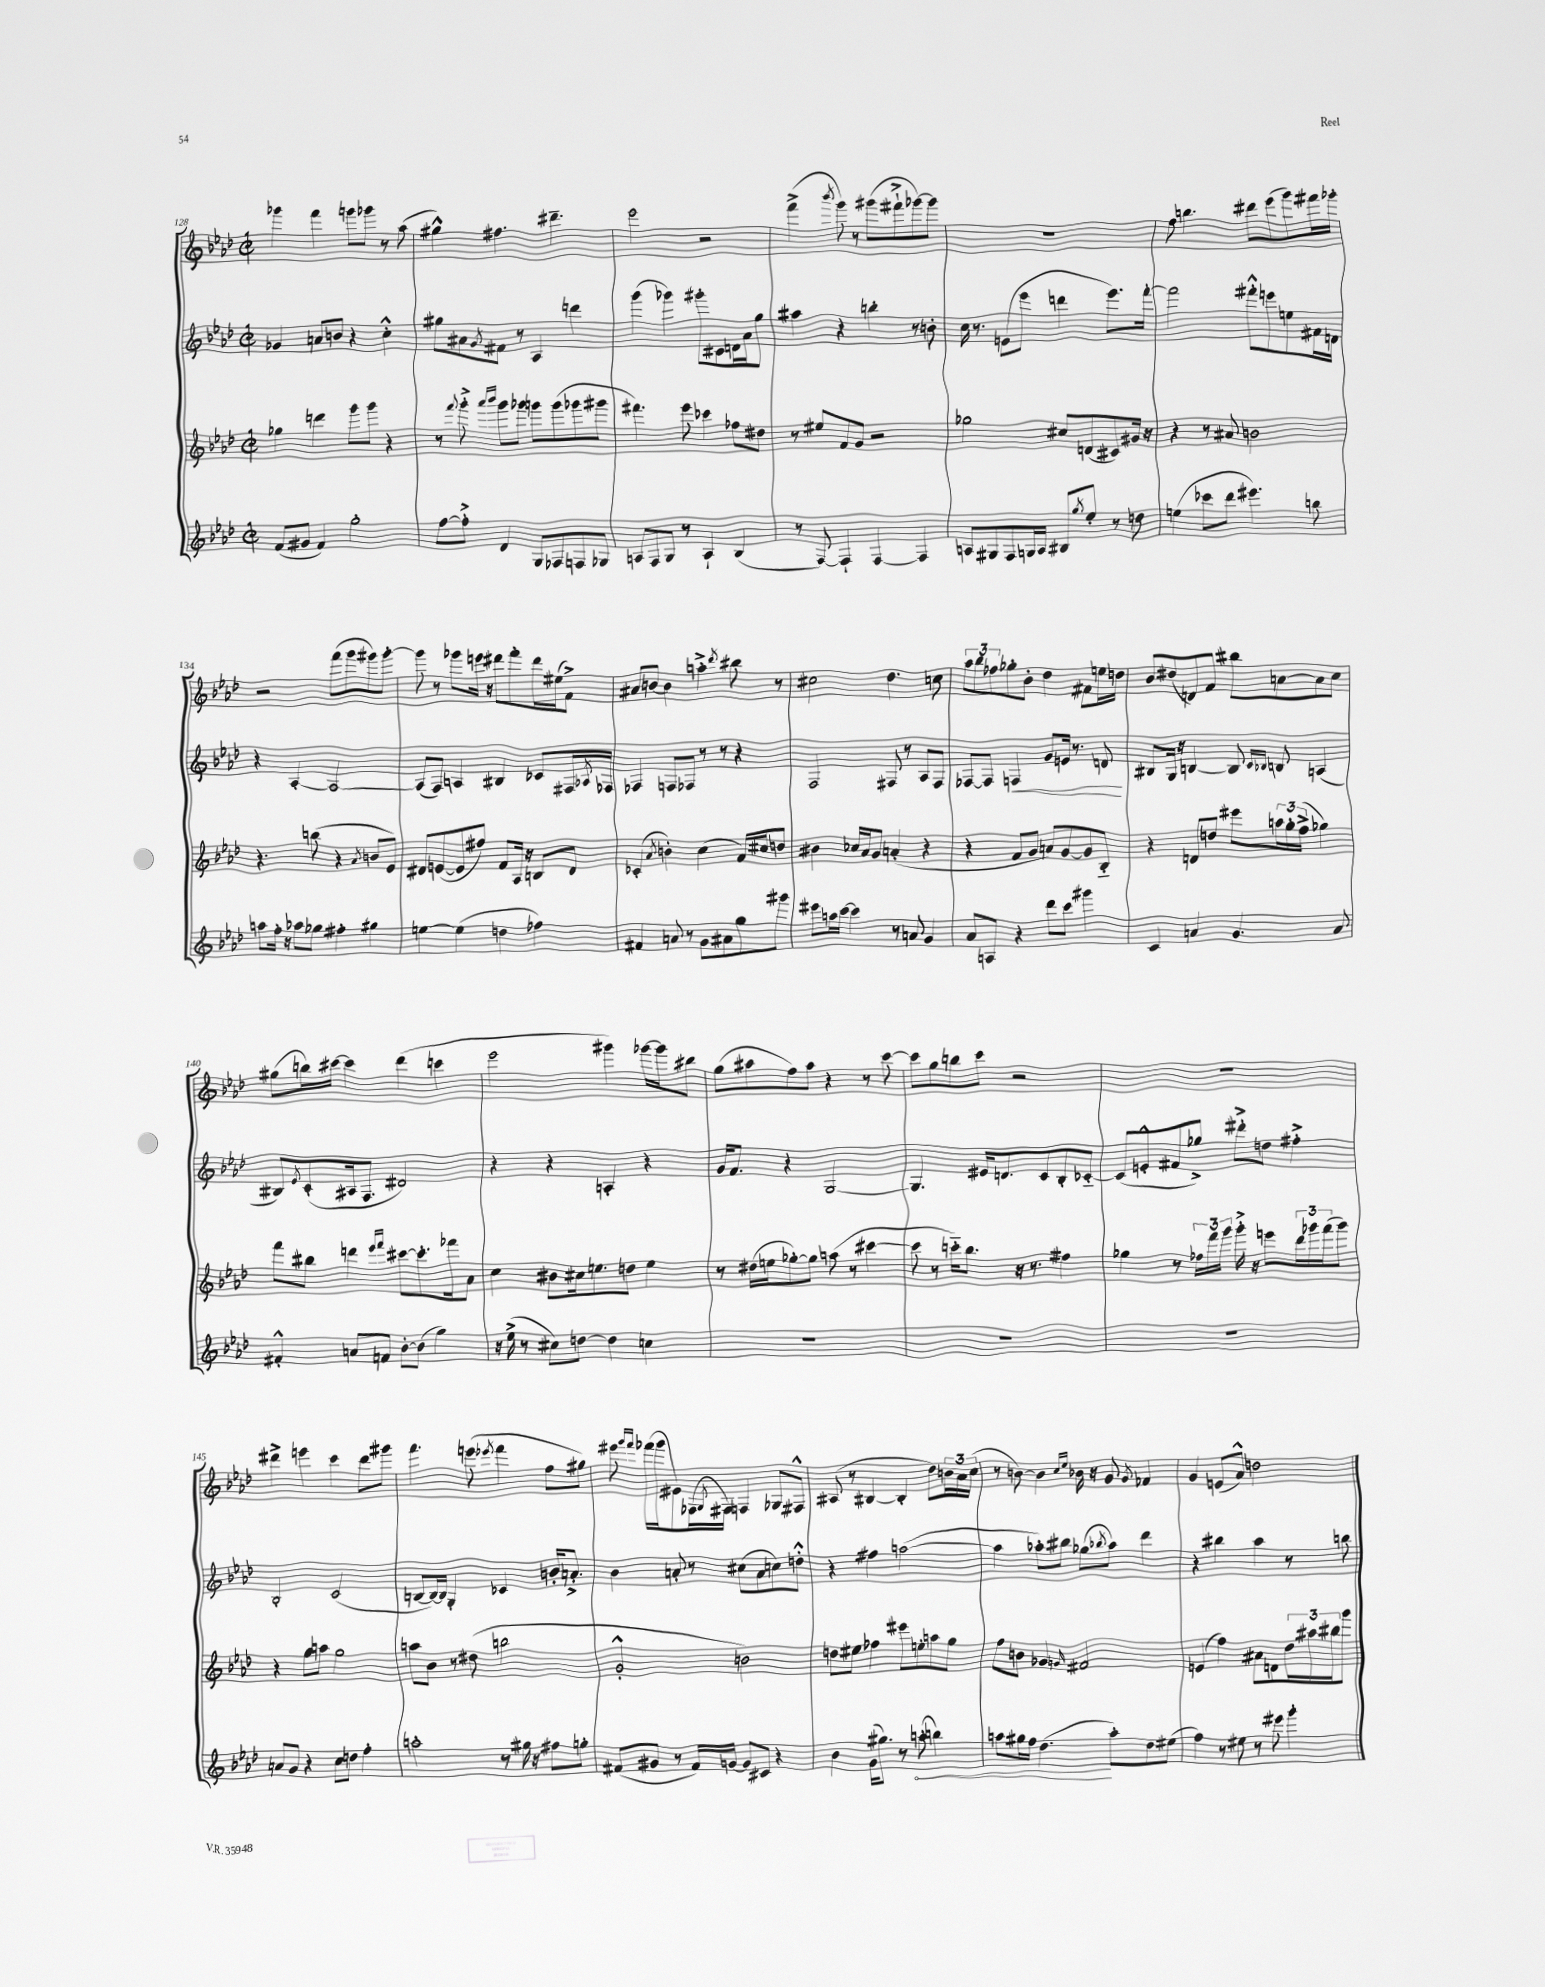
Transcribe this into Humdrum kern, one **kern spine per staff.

**kern	**kern	**kern	**kern
*staff4	*staff3	*staff2	*staff1
*clefG2	*clefG2	*clefG2	*clefG2
*k[b-e-a-d-]	*k[b-e-a-d-]	*k[b-e-a-d-]	*k[b-e-a-d-]
*M2/2	*M2/2	*M2/2	*M2/2
*met(c|)	*met(c|)	*met(c|)	*met(c|)
(8f	4gg-	4g-	4ggg-
8g#	.	.	.
4f)	4ddd	8a	4fff
.	.	8b	.
2gg'	8ggg	4r	8ggg
.	8ggg	.	8ggg-
.	4r	4cc'^^	8r
.	.	.	(8aa-
=	=	=	=
[8ff	8r	8gg#	4gg#^^)
.	8qqfff	.	.
8ff'^]	8ggg'^	8a#	.
.	16qqaaa-	.	.
.	16qqbbb-	8qg	.
4d-	8ggg	8f#	4.ff#
.	8ggg-	8r	.
8G	8ggg	4A-	.
8F-	(8ggg	.	4.ddd#~
8F	8ggg-	4ddd	.
8G-	8ggg#	.	.
=	=	=	=
8A	4.fff#)	(4ggg	2eee-
8F	.	.	.
8G	.	4ggg-)	.
8r	8eee-	.	.
4A`	4ccc-	8ggg#'	2r
.	.	8c#	.
(4B-	8ff-	16d	.
.	.	16a-	.
.	8dd#	8gg	.
=	=	=	=
8r	8r	4aa#	(4fff^
[8F)	8ee#	.	.
.	.	.	8qbbb-
4F`]	8f	4r	8ggg)
.	8g	.	8r
[4F	2r	4bb'	(8ggg#
.	.	.	8fff#`^
4F]	.	8r	[8ggg-)
.	.	8b'	8ggg-]
=	=	=	=
8A	2gg-	16cc	1r
.	.	8.r	.
8G#	.	.	.
8F	.	(8e	.
16G	.	8eee-	.
16A	.	.	.
8B#	8cc#	4ddd	.
8qgg	.	.	.
8ee-'	(8d	.	.
8r	8c#)	8.eee-)	.
8dd	16g#	.	.
.	16r	[16fff'	.
=	=	=	=
(4ee	4r	2fff]	8ff
.	.	.	4.bb
8ccc-	8r	.	.
8ddd-	8a#	.	.
4.eee#)	2b	8fff#'^^	8ddd#
.	.	8eee	(8eee-
.	.	8ee	8ggg)
8bb	.	16f#	16fff#
.	.	16d	16ggg-'
=	=	=	=
8aa	4.r	4r	2r
16ff'	.	.	.
16r	.	.	.
8aa-	.	[4A-'	.
8gg-	(8bb	.	.
4ff#'	4r	2A-_	(8fff
.	.	.	8ggg
.	8qa-	.	.
4gg#	8b	.	8ggg#)
.	8e-)	.	[8ggg#'
=	=	=	=
[4ee	8d#	(8A-]	8ggg#]
.	([8e	8F)	8r
(4ee]	8e]	4A	8ggg-
.	8ff#)	.	16eee
.	.	.	16r
4dd	8f	4B#	8ddd#
.	16A-	.	8fff'
.	16r	.	.
4ff-)	8B	8c-	16ddd#
.	.	.	(16ee#
.	8d#	16F#	8f^)
.	.	8qA-	.
.	.	16F-	.
=	=	=	=
4f#	(4c-'	4F-	8a#
.	.	.	[8b
.	8qa-	.	.
8a	4b')	8F	4b]
8r	.	8F-	.
8g	(4cc	8r	4aa'^
8a#	.	8r	.
.	.	.	8qddd-
8gg	16f)	4r	8bb#
.	16cc#	.	.
8ggg#	8dd	.	8r
=	=	=	=
8eee#	4b#	2F	2cc#
16aa	.	.	.
[16ccc	.	.	.
4ccc]	16cc-	.	.
.	16a-	.	.
.	8g	.	.
8r	(4a'	8F#	4.dd-
8a	.	8r	.
4g	4r	8A-	.
.	.	8F#	8cc
=	=	=	=
8a-	4r	[8F-	12aa-
.	.	.	12bb-
8A	.	8F-]	.
.	.	.	12ff-
4r	8f	4F	8gg-'
.	8g	.	8b-'
8ddd-	8a)	8g	4dd-
8ccc	[8g	16e	.
.	.	8.r	.
4ggg#	8g]	.	8f#
.	8B-'~	8d	16ee
.	.	.	16dd
=	=	=	=
4c	4r	8B#	8b-
.	.	16G	(8dd#
.	.	16r	.
4a	8d	[4B	8d)
.	8dd	.	8f
4.g	8eee#	8B]	8bb#
.	.	16qqc	.
.	.	16qqB-	.
.	24aa	8B	[8a
.	24gg'	.	.
.	(24ff^	.	.
.	4gg-)	(4A	8a]
8a	.	.	8cc
=	=	=	=
4f#'^^	8fff	8B#)	(8gg#
.	.	8qe-	.
.	8bb#	(8c'	16bb)
.	.	.	[16ccc#
8a	4ddd	16A#	4ccc#]
.	.	8.F	.
8f	.	.	.
.	16qqeee-	.	.
.	16qqfff	.	.
[8b-'	[8ccc#	2d#)	(4ddd-
(8b-]	8.ccc#']	.	.
4gg)	.	.	4ccc
.	16fff-	.	.
.	8a-	.	.
=	=	=	=
16r	4cc	4r	2eee-
(16ee-^	.	.	.
8r	.	.	.
8cc#)	8b#	4r	.
[8dd	16cc#	.	.
.	8.ee	.	.
4dd]	.	4A'	4ggg#)
.	8dd	.	.
4cc	4ee	4r	[16ggg-
.	.	.	16ggg-]
.	.	.	8bb#
=	=	=	=
1r	8r	16g	(8gg
.	.	8.f	.
.	(16dd#	.	8aa#
.	16ee	.	.
.	[8gg-')	4r	8ff)
.	8gg-]	.	8aa#
.	(8aa	[2G	4r
.	8r	.	.
.	[4ccc#	.	8r
.	.	.	[8ccc
=	=	=	=
1r	8ccc#]	4.G]	8ccc]
.	8r	.	8gg
.	16ccc'~)	.	8bb
.	8.bb-	.	.
.	.	16e#	8ccc
.	.	8.d	.
.	16r	.	2r
.	8.r	.	.
.	.	8c	.
.	4ff#	8B-'	.
.	.	[8c-'~	.
=	=	=	=
1r	4gg-	(8c-]	1r
.	.	8e'^^	.
.	8r	8f#	.
.	24ff-	8gg-^)	.
.	24fff	.	.
.	24ggg	.	.
.	16ggg'^	8ddd#'^	.
.	16r	.	.
.	8eee	8dd	.
.	24ddd-	4ff#'^	.
.	24ggg-	.	.
.	(24fff	.	.
.	8ggg-)	.	.
=	=	=	=
8a	4r	2B-'	4ddd#^
8g	.	.	.
4r	8gg	.	4eee
.	8aa	.	.
8cc	2gg	(2c	4ccc
8dd	.	.	.
4ff'	.	.	8ddd#
.	.	.	8ggg#
=	=	=	=
2aa'	8aa	[8B	4.fff
.	8b-	16B_)	.
.	.	16B]	.
.	8r	4G'	.
.	(8dd#	.	(8eee
.	.	.	8qeee-
8r	2bb	4c-	4fff
16gg#	.	.	.
16r	.	.	.
8ff#	.	16b'	8ff
.	.	8.a'^	.
8gg'	.	.	8gg#)
=	=	=	=
(8f#	2g'^^	4b-	8eee#
.	.	.	16qqggg
.	.	.	16qqfff
8g#	.	.	(16fff-
.	.	.	16ggg
8r	.	8a'	8e#)
16f#)	.	8r	(16F-
.	.	.	8qG
[16g	.	.	16F#)
8g]	2b)	(8cc#	4F
8c#	.	8a	.
4r	.	8cc)	8G-
.	.	8dd'^^	8F#^^
=	=	=	=
4b-	8dd	4r	(8A#
.	8ee#	.	8r
(16g	4ff-	4ff#	[4B#
8.gg#)	.	.	.
8r	8eee#	([2aa	4B#']
(8aa'	8ee'	.	.
4bb)	8aa	.	8dd-)
.	8gg	.	24b
.	.	.	24a-
.	.	.	(24cc
=	=	=	=
8aa	8ff	4aa]	8r
16gg#	8b	.	[8b)
16ff	.	.	.
(4.dd-	4g-	8aa-')	4b]
.	.	8bb#	.
.	.	.	16qqcc
.	16qqg	.	16qqee-
.	2f#	(8gg-	16b-
.	.	.	16r
.	.	8qbb-	.
8aa')	.	8aa-)	8g
.	.	.	8qg
8dd-	.	4ddd-	4f-
(8ee#	.	.	.
=	=	=	=
4ff)	(4e	4r	4g
8r	4ff)	4bb#	(8e
8ee#	.	.	8a-^^)
8r	8a#	4aa-	2dd
8eee#	8d	.	.
4ggg'	24dd-	8r	.
.	24aa#	.	.
.	24bb#	.	.
.	8ggg	8bb	.
==	==	==	==
*-	*-	*-	*-
